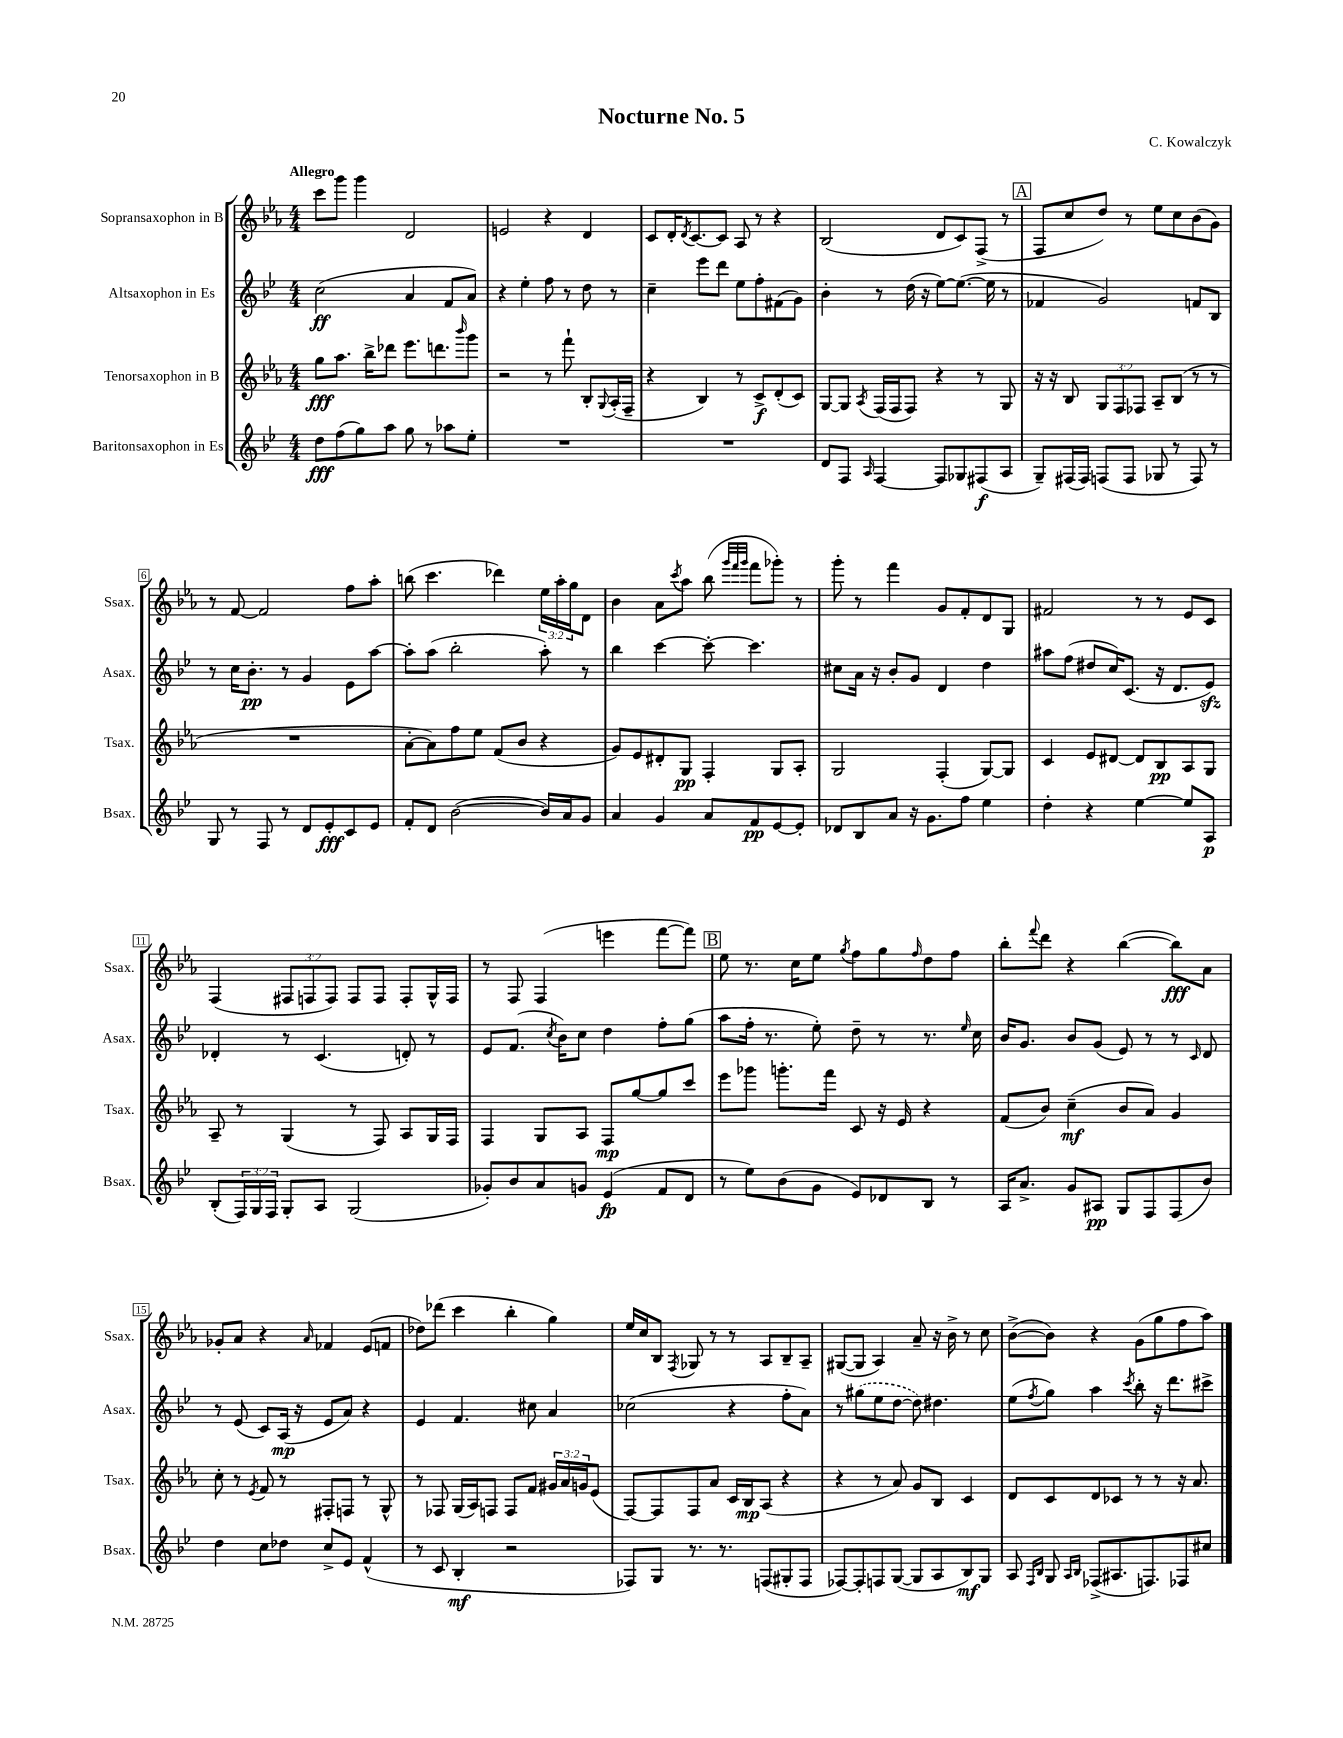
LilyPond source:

\header { title = "Nocturne No. 5" composer = "C. Kowalczyk" }
<<
\new StaffGroup <<
\new Staff = "s0" \with { instrumentName = "Sopransaxophon in B" shortInstrumentName = "Ssax." } {
    \clef treble \key ees \major \numericTimeSignature \time 4/4 \override Staff.TupletNumber.text = #tuplet-number::calc-fraction-text \tempo "Allegro"
    c'''8 g'''8 g'''4 d'2 |
    e'2 r4 d'4 |
    c'8 d'16-. \acciaccatura { d'8 } c'8.~ c'8 aes8 r8 r4 |
    bes2( d'8 c'8) f8->( r8 |
    \mark \markup { \box "A" } f8 c''8 d''8) r8 ees''8 c''8 bes'8( g'8) |
    r8 f'8~ f'2 f''8 aes''8-. |
    b''8( c'''4. des'''4) \tuplet 3/2 { ees''16 aes''16-. g''16 } d'8 |
    bes'4 aes'8 \acciaccatura { c'''8 } aes''8 bes''8( \grace { g'''32 f'''32 g'''32 } f'''8 ges'''8-.) r8 |
    g'''8-. r8 f'''4 g'8 f'8-. d'8 g8 |
    fis'2 r8 r8 ees'8 c'8 |
    f4( \tuplet 3/2 { fis8 f8 f8) } f8 f8 f8-. g16-^ f16 |
    r8 f8 f4( e'''4 f'''8~ f'''8) |
    \mark \markup { \box "B" } ees''8 r8. c''16 ees''8 \acciaccatura { g''8 } f''8 g''8 \grace { f''16 } d''8 f''8 |
    bes''8-. \appoggiatura { f'''8 } d'''8 r4 bes''4~( bes''8\fff) aes'8 |
    ges'8-. aes'8 r4 \grace { aes'16 } fes'4 ees'8( f'8 |
    des''8) des'''8( c'''4 bes''4-. g''4) |
    ees''16 c''16 bes8 \acciaccatura { f8 } ges8 r8 r8 aes8 bes8-- aes8-- |
    gis8~( gis8 aes4) aes'8-- r16 bes'16-> r8 c''8 |
    bes'8~->( bes'8) r4 g'8( g''8 f''8 aes''8) \bar "|." |
}
\new Staff = "s1" \with { instrumentName = "Altsaxophon in Es" shortInstrumentName = "Asax." } {
    \clef treble \key bes \major \numericTimeSignature \time 4/4
    c''2\ff( a'4 f'8 a'8) |
    r4 ees''4-. f''8 r8 d''8 r8 |
    c''4-- ees'''8 d'''8 ees''8 f''8-. fis'8( g'8) |
    bes'4-. r8 d''16( r16 ees''8~) ees''8.~( ees''16 r8 |
    \mark \markup { \box "A" } fes'4 g'2) f'8 bes8 |
    r8 c''16 bes'8.-.\pp r8 g'4 ees'8 a''8~ |
    a''8-. a''8( bes''2-. a''8-.) r8 |
    bes''4 c'''4~ c'''8~-. c'''4. |
    cis''8 a'16 r16 bes'8-. g'8 d'4 d''4 |
    ais''8 f''8( dis''8 c''16) c'8.( r16 d'8. ees'8\sfz) |
    des'4-. r8 c'4.( d'8-.) r8 |
    ees'8 f'8.( \acciaccatura { c''8 } bes'16) c''8 d''4 f''8-. g''8( |
    \mark \markup { \box "B" } a''8 f''16-. r8. ees''8-.) d''8-- r8 r8. \grace { ees''16 } c''16 |
    bes'16 g'8. bes'8 g'8( ees'8) r8 r8 \grace { c'16 } d'8 |
    r8 ees'8( c'8) a16\mp( r16 ees'8 a'8) r4 |
    ees'4 f'4. cis''8 a'4 |
    ces''2( r4 f''8-. a'8) |
    r8 \once \slurDashed gis''8( ees''8 d''8~ d''8) dis''4. |
    ees''8( \acciaccatura { f''8 } g''8) a''4 \acciaccatura { c'''8 } bes''8-. r16 d'''8. cis'''8-> \bar "|." |
}
\new Staff = "s2" \with { instrumentName = "Tenorsaxophon in B" shortInstrumentName = "Tsax." } {
    \clef treble \key ees \major \numericTimeSignature \time 4/4 \override Staff.TupletNumber.text = #tuplet-number::calc-fraction-text
    g''8\fff aes''8. bes''16-> des'''8 ees'''8. d'''8. \grace { bes'''16 } g'''8 |
    r2 r8 f'''8-! bes8-. \appoggiatura { g8 } aes16-.( f16-- |
    r4 bes4) r8 c'8->\f d'8-.( c'8) |
    g8~ g8 \acciaccatura { aes8 } f16( f16 f8) r4 r8 g8 |
    \mark \markup { \box "A" } r16 r16 bes8 \tuplet 3/2 { g8 f8 fes8 } aes8-- bes8( r8 r8 |
    R1 |
    aes'8~-. aes'8) f''8 ees''8 f'8( bes'8 r4 |
    g'8) ees'8 dis'8-. g8\pp f4-. g8 aes8-. |
    g2 f4-.( g8~) g8 |
    c'4 ees'8 dis'8~ dis'8 bes8\pp aes8 g8 |
    aes8-- r8 g4( r8 f8) aes8 g16 f16 |
    f4 g8 aes8 f8\mp g''8~ g''8 c'''8 |
    \mark \markup { \box "B" } ees'''8 ges'''8 g'''8.-. f'''16 c'8 r16 ees'16 r4 |
    f'8( bes'8) c''4--\mf( bes'8 aes'8) g'4 |
    c''8-. r8 \acciaccatura { ees'8 } f'8 r8 fis8-. f8 r8 g8-^ |
    r8 fes8 g16( aes16) f8 f8 f'8 \tuplet 3/2 { gis'16 aes'16 g'16 } ees'8( |
    f8~) f8 f8 aes'8 c'16 bes16\mp aes8( r4 |
    r4 r8 aes'8) g'8 bes8 c'4 |
    d'8 c'8 d'8 ces'8 r8 r8 r16 aes'8. \bar "|." |
}
\new Staff = "s3" \with { instrumentName = "Baritonsaxophon in Es" shortInstrumentName = "Bsax." } {
    \clef treble \key bes \major \numericTimeSignature \time 4/4 \override Staff.TupletNumber.text = #tuplet-number::calc-fraction-text
    d''8\fff f''8( g''8) a''8 g''8 r8 aes''8 ees''8-. |
    R1 |
    R1 |
    d'8 f8 \grace { a16 } f4~ f8 ges8 fis8\f( a8 |
    \mark \markup { \box "A" } g8--) fis16( fis16) f8( f8 ges8 r8 f8) r8 |
    g8 r8 f8 r8 d'8 ees'8-.\fff c'8 ees'8 |
    f'8-. d'8 bes'2~( bes'16) a'16 g'8 |
    a'4 g'4 a'8 f'8\pp ees'8~ ees'8-. |
    des'8 bes8 a'8 r16 g'8. f''8 ees''4 |
    d''4-. r4 ees''4~ ees''8 a8\p |
    bes8-.( \tuplet 3/2 { f16) g16 f16 } g8-. a8 g2( |
    ges'8-.) bes'8 a'8 g'8 ees'4\fp( f'8 d'8 |
    \mark \markup { \box "B" } r8 ees''8) bes'8( g'8 ees'8) des'8 bes8 r8 |
    a16 a'8.-> g'8 ais8\pp g8 f8 f8( bes'8) |
    d''4 c''8 des''8 c''8-> ees'8 f'4-^( |
    r8 c'8 bes4-.\mf r2 |
    fes8) g8 r8. r8. f8( gis8-. f8 |
    fes8~) fes8-. f8 g8~( g8 a8 bes8\mf) g8 |
    a8 \grace { f16 bes16 } g8 \grace { a16 bes16 } fes8->( ais8. f8.) fes8 cis''8 \bar "|." |
}
>>
>>
\layout { \context { \Score \override BarNumber.stencil = #(make-stencil-boxer 0.1 0.3 ly:text-interface::print) } }
